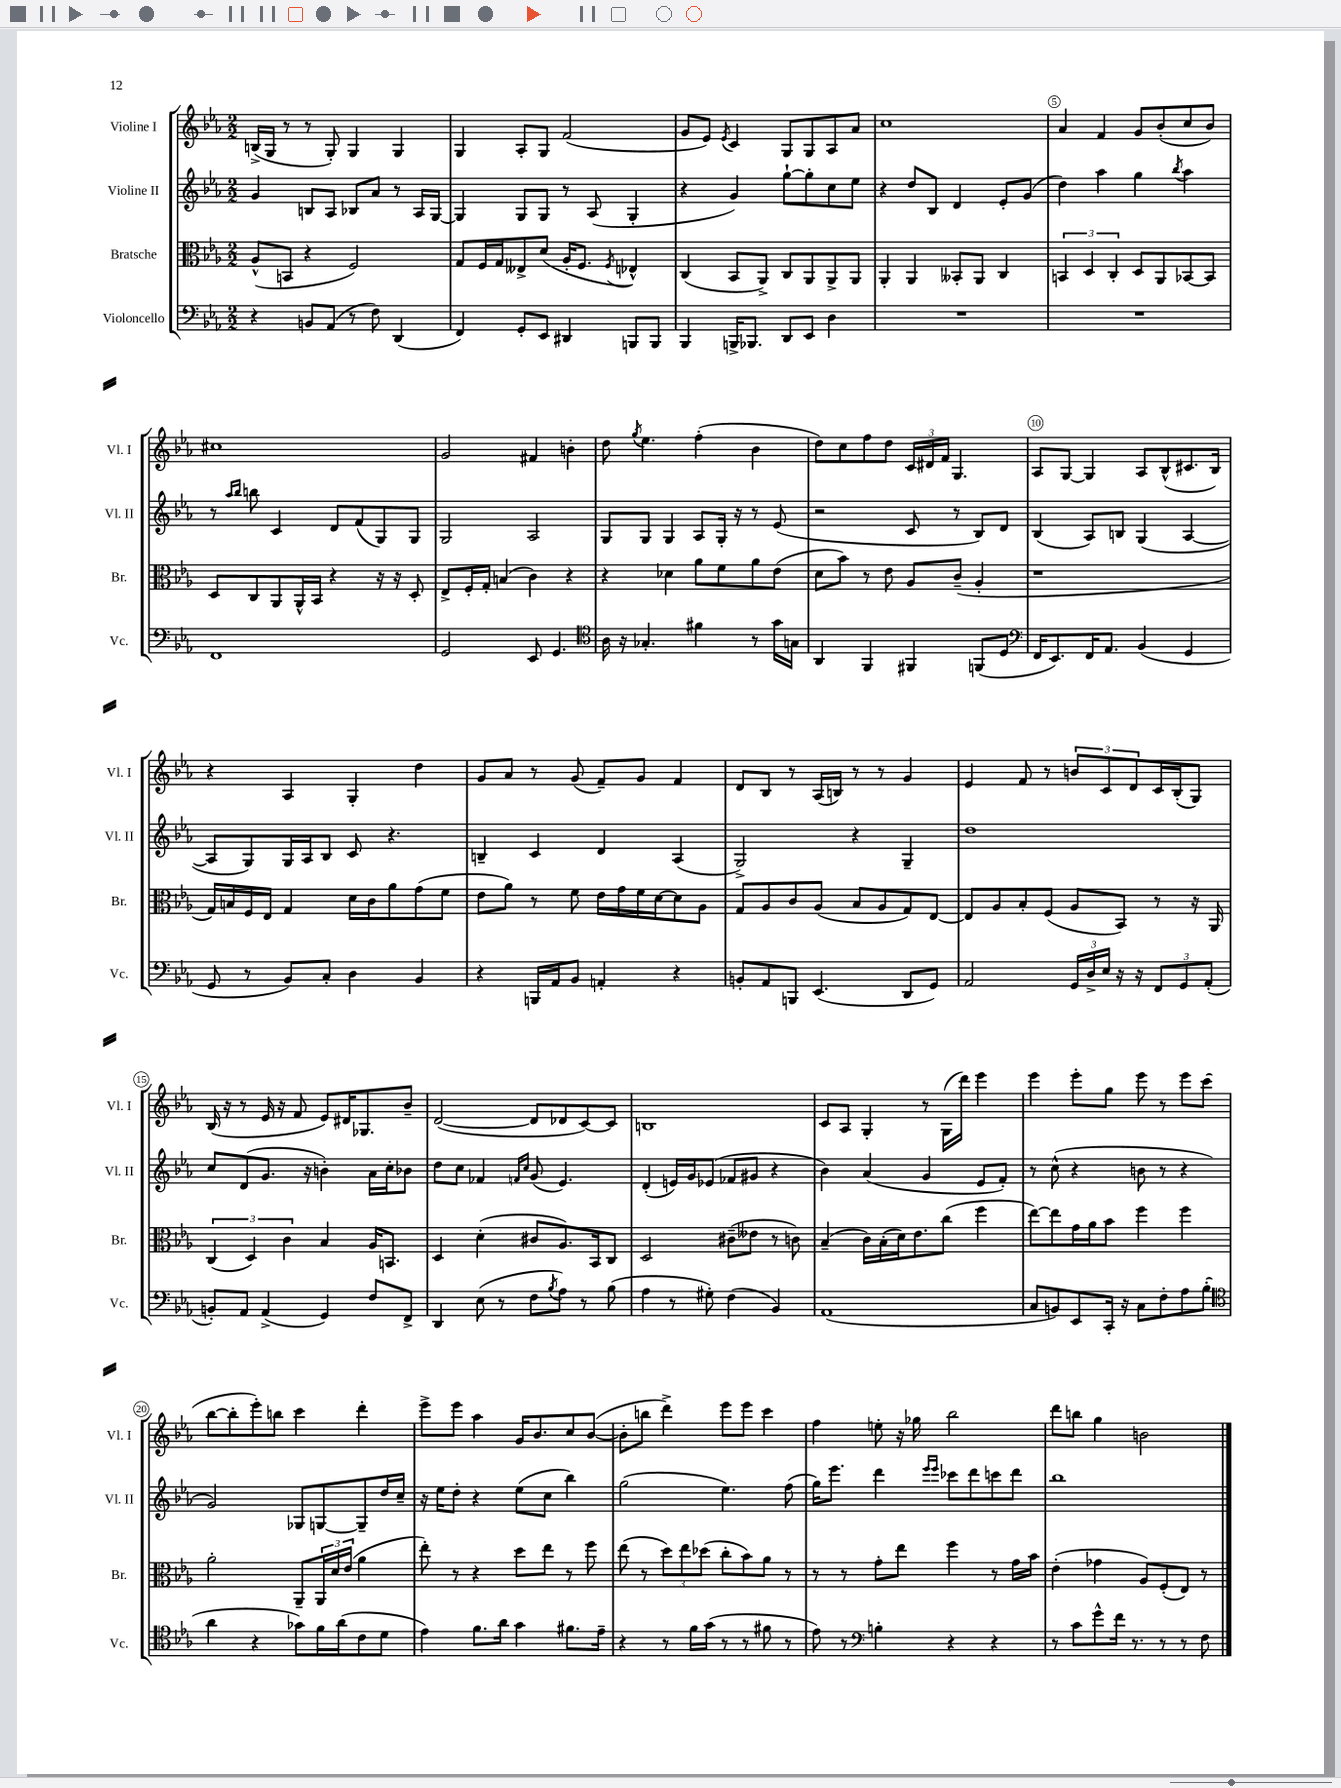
<<
\new StaffGroup <<
\new Staff = "s0" \with { instrumentName = "Violine I" shortInstrumentName = "Vl. I" } {
    \clef treble \key ees \major \numericTimeSignature \time 2/2
    b16->( g16 r8 r8 g8-.) g4 g4 |
    g4 aes8-. g8 f'2( |
    g'8 ees'8) \acciaccatura { ees'8 } c'4 g8 g8 aes8 aes'8 |
    c''1 |
    aes'4 f'4 g'8 bes'8-.( c''8 bes'8) |
    cis''1 |
    g'2 fis'4 b'4-. |
    d''8 \acciaccatura { g''8 } ees''4. f''4-.( bes'4 |
    d''8) c''8 f''8 d''8 \tuplet 3/2 { c'16 dis'16 f'16 } g4. |
    aes8 g8~ g4 aes8 bes8-^( cis'8. bes16) |
    r4 aes4 g4-. d''4 |
    g'8 aes'8 r8 g'8( f'8--) g'8 f'4 |
    d'8 bes8 r8 aes16( b16) r8 r8 g'4 |
    ees'4 f'8 r8 \tuplet 3/2 { b'8 c'8 d'8 } c'16 bes16-.( g8) |
    bes16( r16 r8 ees'16 r16 f'8 ees'8) dis'16 ges8. bes'8-- |
    d'2~( d'8 des'8 c'8~) c'8 |
    b1 |
    c'8 aes8 g4-. r8 g16( d'''16) ees'''4 |
    ees'''4 ees'''8-. g''8 ees'''8 r8 ees'''8 c'''8( |
    bes''8~ bes''8-. ees'''8-.) b''8 c'''4 d'''4-. |
    ees'''8-> ees'''8 aes''4 g'16 bes'8. c''8 bes'8~( |
    bes'8-. b''8 d'''4->) ees'''8 ees'''8 c'''4 |
    f''4 e''8-. r16 ges''16 bes''2 |
    d'''8 b''8 g''4 b'2 \bar "|." |
}
\new Staff = "s1" \with { instrumentName = "Violine II" shortInstrumentName = "Vl. II" } {
    \clef treble \key ees \major \numericTimeSignature \time 2/2
    g'4 b8 aes8 bes8 aes'8 r8 aes16 g16~ |
    g4 g8 g8 r8 aes8( g4-. |
    r4 g'4) g''8~-! g''8-. c''8 ees''8 |
    r4 d''8 bes8 d'4 ees'8-. g'8( |
    d''4) aes''4 g''4 \acciaccatura { bes''8 } aes''4 |
    r8 \grace { aes''16 bes''16 } b''8 c'4 d'8 f'8( g8) g8 |
    g2 aes2 |
    g8 g8 g4 aes8 g16-. r16 r8 ees'8( |
    r2 c'8 r8 bes8) d'8 |
    bes4( aes8) b8 g4( aes4~ |
    aes8 g8) g16 aes16 bes8 c'8 r4. |
    b4-- c'4 d'4 aes4( |
    g2->) r4 g4-- |
    d''1 |
    c''8 d'8( g'8. r16 b'4-.) aes'16 c''16-. bes'8 |
    d''8 c''8 fes'4 \grace { f'16 c''16 } g'8( ees'4.) |
    d'4-.( e'16) g'16 ees'8( fes'8 gis'8 r4 |
    bes'4) aes'4( g'4 ees'8 f'8-.) |
    r8 c''8-^( r4 b'8 r8 r4 |
    g'2) ges8 g8~ g8-- d''16 c''16-- |
    r16 ees''16 d''8-. r4 ees''8( c''8 bes''4) |
    g''2( ees''4.) f''8( |
    g''16) ees'''8. d'''4 \grace { ees'''16 ees'''16 } ces'''8 d'''8 c'''8 d'''8 |
    bes''1 \bar "|." |
}
\new Staff = "s2" \with { instrumentName = "Bratsche" shortInstrumentName = "Br." } {
    \clef alto \key ees \major \numericTimeSignature \time 2/2
    aes8-^( b,8 r4 f2) |
    g8 f16 g16 eeses8-> d'8( aes16-. f8. \acciaccatura { f8 } ees4-^) |
    c4( bes,8 aes,8->) c8 aes,8 aes,8-> aes,8 |
    aes,4-. aes,4 beses,8-. aes,8 c4 |
    \tuplet 3/2 { b,4 d4 c4-. } d8 aes,8 bes,8~ bes,8 |
    d8 c8 aes,8 aes,16-^ bes,16 r4 r16 r16 d8-. |
    ees8-> f16-. g16-. b4( c'4) r4 |
    r4 des'4 aes'8 f'8 aes'8 ees'8( |
    d'8 bes'8) r8 ees'8 aes8 c'8--( aes4-. |
    r1 |
    g16) b16 f16 ees16 g4 d'16 c'16 aes'8 g'8( f'8 |
    ees'8 aes'8) r8 f'8 ees'16 g'16 f'16 d'16~ d'8 aes8 |
    g8 aes8 c'8 aes8( bes8 aes8 g8) ees8~ |
    ees8 aes8 bes8-. f8( aes8 bes,8) r8 r16 aes,16 |
    \tuplet 3/2 { c4( d4) c'4 } bes4 aes16 b,8. |
    d4 d'4-.( cis'8 aes8.) bes,16 c8 |
    d2 cis'8--( eeses'8 r8 c'8) |
    bes4--( c'16) bes16-.( d'16) ees'8. c''8( f''4 |
    ees''8~) ees''8 g'16 aes'16 bes'8 f''4 f''4 |
    aes'2-. aes,8-- \tuplet 3/2 { aes,16 d'16 ees'16( } aes'4 |
    ees''8-.) r8 r4 d''8 ees''8 r8 f''8 |
    ees''8( r8 \tuplet 3/2 { d''8) ees''8 des''8( } c''8-. bes'8) aes'8 r8 |
    r8 r8 g'8-. ees''8 f''4 r8 g'16 bes'16 |
    ees'4-.( ges'4 aes8) f8-.( ees8) r8 \bar "|." |
}
\new Staff = "s3" \with { instrumentName = "Violoncello" shortInstrumentName = "Vc." } {
    \clef bass \key ees \major \numericTimeSignature \time 2/2
    r4 b,8 aes,8( r8 f8) d,4( |
    f,4) g,8-. ees,8 dis,4 b,,8 b,,8 |
    bes,,4 b,,16-> bes,,8. d,8 ees,8 d4 |
    R1 |
    R1 |
    f,1 |
    g,2 ees,8 g,4. |
    \clef tenor aes16 r16 ges4.-. fis'4 r8 g'16 g16 |
    aes,4 f,4 fis,4 f,8( d8 |
    \clef bass f,16 ees,8.) f,16 aes,8. bes,4( g,4 |
    g,8 r8 bes,8) c8-. d4 bes,4 |
    r4 b,,16 aes,16 bes,8 a,4-. r4 |
    b,8-. aes,8 b,,8 ees,4.( d,8 g,8) |
    aes,2 \tuplet 3/2 { g,16 d16-> ees16 } r16 r16 \tuplet 3/2 { f,8 g,8 aes,8-.( } |
    b,8-.) aes,8 aes,4->( g,4) f8 f,8-> |
    d,4 ees8( r8 f8 \acciaccatura { bes8 } aes8) r8 bes8( |
    aes4 r8 gis8-.) f4( bes,4) |
    aes,1( |
    c8 b,8) ees,8 c,16-. r16 c8 f8-. aes8 bes8-.( |
    \clef tenor aes'4 r4 ges'8) f'16 aes'16( c'8 d'8 |
    ees'4) f'8. aes'16 g'4 fis'8. ees'16-- |
    r4 r8 f'16 g'16( r8 r8 fis'8 r8 |
    ees'8) r8 \clef bass b4-. r4 r4 |
    r8 c'8 g'8-^ f'16 r8. r8 r8 f8 \bar "|." |
}
>>
>>
\layout { \context { \Score \override BarNumber.break-visibility = ##(#f #t #t) barNumberVisibility = #(every-nth-bar-number-visible 5) \override BarNumber.stencil = #(make-stencil-circler 0.1 0.3 ly:text-interface::print) } }
